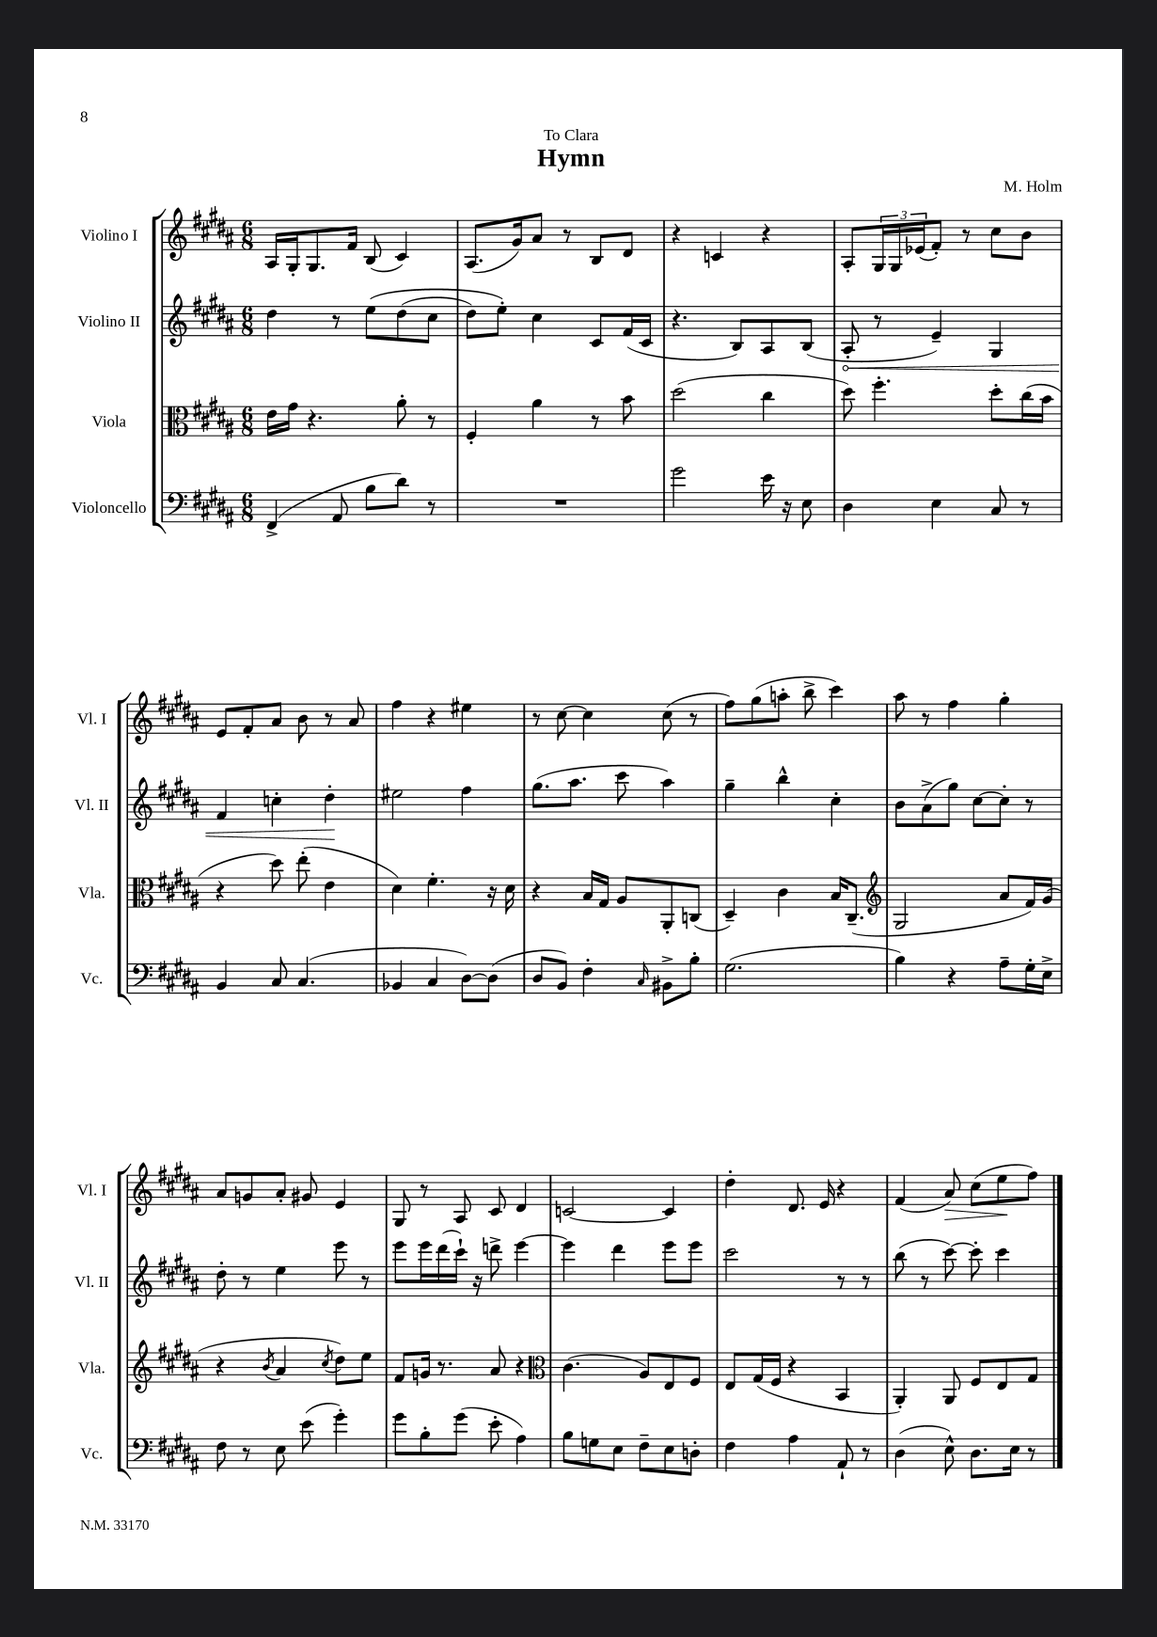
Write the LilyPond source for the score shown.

\header { title = "Hymn" composer = "M. Holm" dedication = "To Clara" }
<<
\new StaffGroup <<
\new Staff = "s0" \with { instrumentName = "Violino I" shortInstrumentName = "Vl. I" } {
    \clef treble \key b \major \numericTimeSignature \time 6/8
    ais16 gis16-. gis8. fis'16 b8( cis'4) |
    ais8.( gis'16) ais'8 r8 b8 dis'8 |
    r4 c'4 r4 |
    ais8-. \tuplet 3/2 { gis16 gis16 ees'16( } fis'8-.) r8 cis''8 b'8 |
    e'8 fis'8-. ais'8 b'8 r8 ais'8 |
    fis''4 r4 eis''4 |
    r8 cis''8~ cis''4 cis''8( r8 |
    fis''8) gis''8( a''8-. b''8-> cis'''4) |
    ais''8 r8 fis''4 gis''4-. |
    ais'8 g'8 ais'8-. gis'8 e'4 |
    gis8 r8 ais8 cis'8 dis'4 |
    c'2~ c'4 |
    dis''4-. dis'8. e'16 r4 |
    fis'4( ais'8\>) cis''8( e''8\! fis''8) \bar "|." |
}
\new Staff = "s1" \with { instrumentName = "Violino II" shortInstrumentName = "Vl. II" } {
    \clef treble \key b \major \numericTimeSignature \time 6/8
    dis''4 r8 e''8\( dis''8( cis''8 |
    dis''8) e''8-.\) cis''4 cis'8 fis'16( cis'16 |
    r4. b8) ais8 b8( |
    \once \override Hairpin.circled-tip = ##t ais8-.\< r8 e'4--) gis4 |
    fis'4 c''4-. dis''4-.\! |
    eis''2 fis''4 |
    gis''8.( ais''8. cis'''8 ais''4) |
    gis''4-- b''4-^ cis''4-. |
    b'8 ais'8->( gis''8) cis''8~ cis''8-. r8 |
    dis''8-. r8 e''4 e'''8 r8 |
    e'''8 e'''16 dis'''16( cis'''16-!) r16 d'''8-> e'''4~ |
    e'''4 dis'''4 e'''8 e'''8 |
    cis'''2 r8 r8 |
    b''8( r8 cis'''8~) cis'''8-. cis'''4 \bar "|." |
}
\new Staff = "s2" \with { instrumentName = "Viola" shortInstrumentName = "Vla." } {
    \clef alto \key b \major \numericTimeSignature \time 6/8
    e'16 gis'16 r4. ais'8-. r8 |
    fis4-. ais'4 r8 b'8 |
    dis''2( cis''4 |
    dis''8) fis''4.-. dis''8-. cis''16( b'16 |
    r4 dis''8) e''8-.( e'4 |
    dis'4) fis'4.-. r16 dis'16 |
    r4 b16 gis16 ais8 ais,8-. c8( |
    dis4--) cis'4 b16 cis8.--( |
    \clef treble gis2 ais'8 fis'16) gis'16( |
    r4 \acciaccatura { b'8 } ais'4 \acciaccatura { cis''8 } dis''8) e''8 |
    fis'8 g'16 r8. ais'8 r4 |
    \clef alto cis'4.( ais8) e8 fis8 |
    e8 gis16( fis16 r4 b,4 |
    ais,4-.) ais,8 fis8 e8 gis8 \bar "|." |
}
\new Staff = "s3" \with { instrumentName = "Violoncello" shortInstrumentName = "Vc." } {
    \clef bass \key b \major \numericTimeSignature \time 6/8
    fis,4->( ais,8 b8 dis'8) r8 |
    R2. |
    gis'2 e'16 r16 e8 |
    dis4 e4 cis8 r8 |
    b,4 cis8 cis4.( |
    bes,4 cis4 dis8~) dis8( |
    dis8 b,8) fis4-. \grace { cis16 } bis,8-> b8-. |
    gis2.( |
    b4) r4 ais8-- gis16-. e16-> |
    fis8 r8 e8 e'8( gis'4-.) |
    gis'8 b8-. gis'8( e'8-. ais4) |
    b8 g8 e8 fis8-- e8 d8-. |
    fis4 ais4 ais,8-! r8 |
    dis4( e8-^) dis8. e16 r8 \bar "|." |
}
>>
>>
\layout { \context { \Score \remove "Bar_number_engraver" } }
